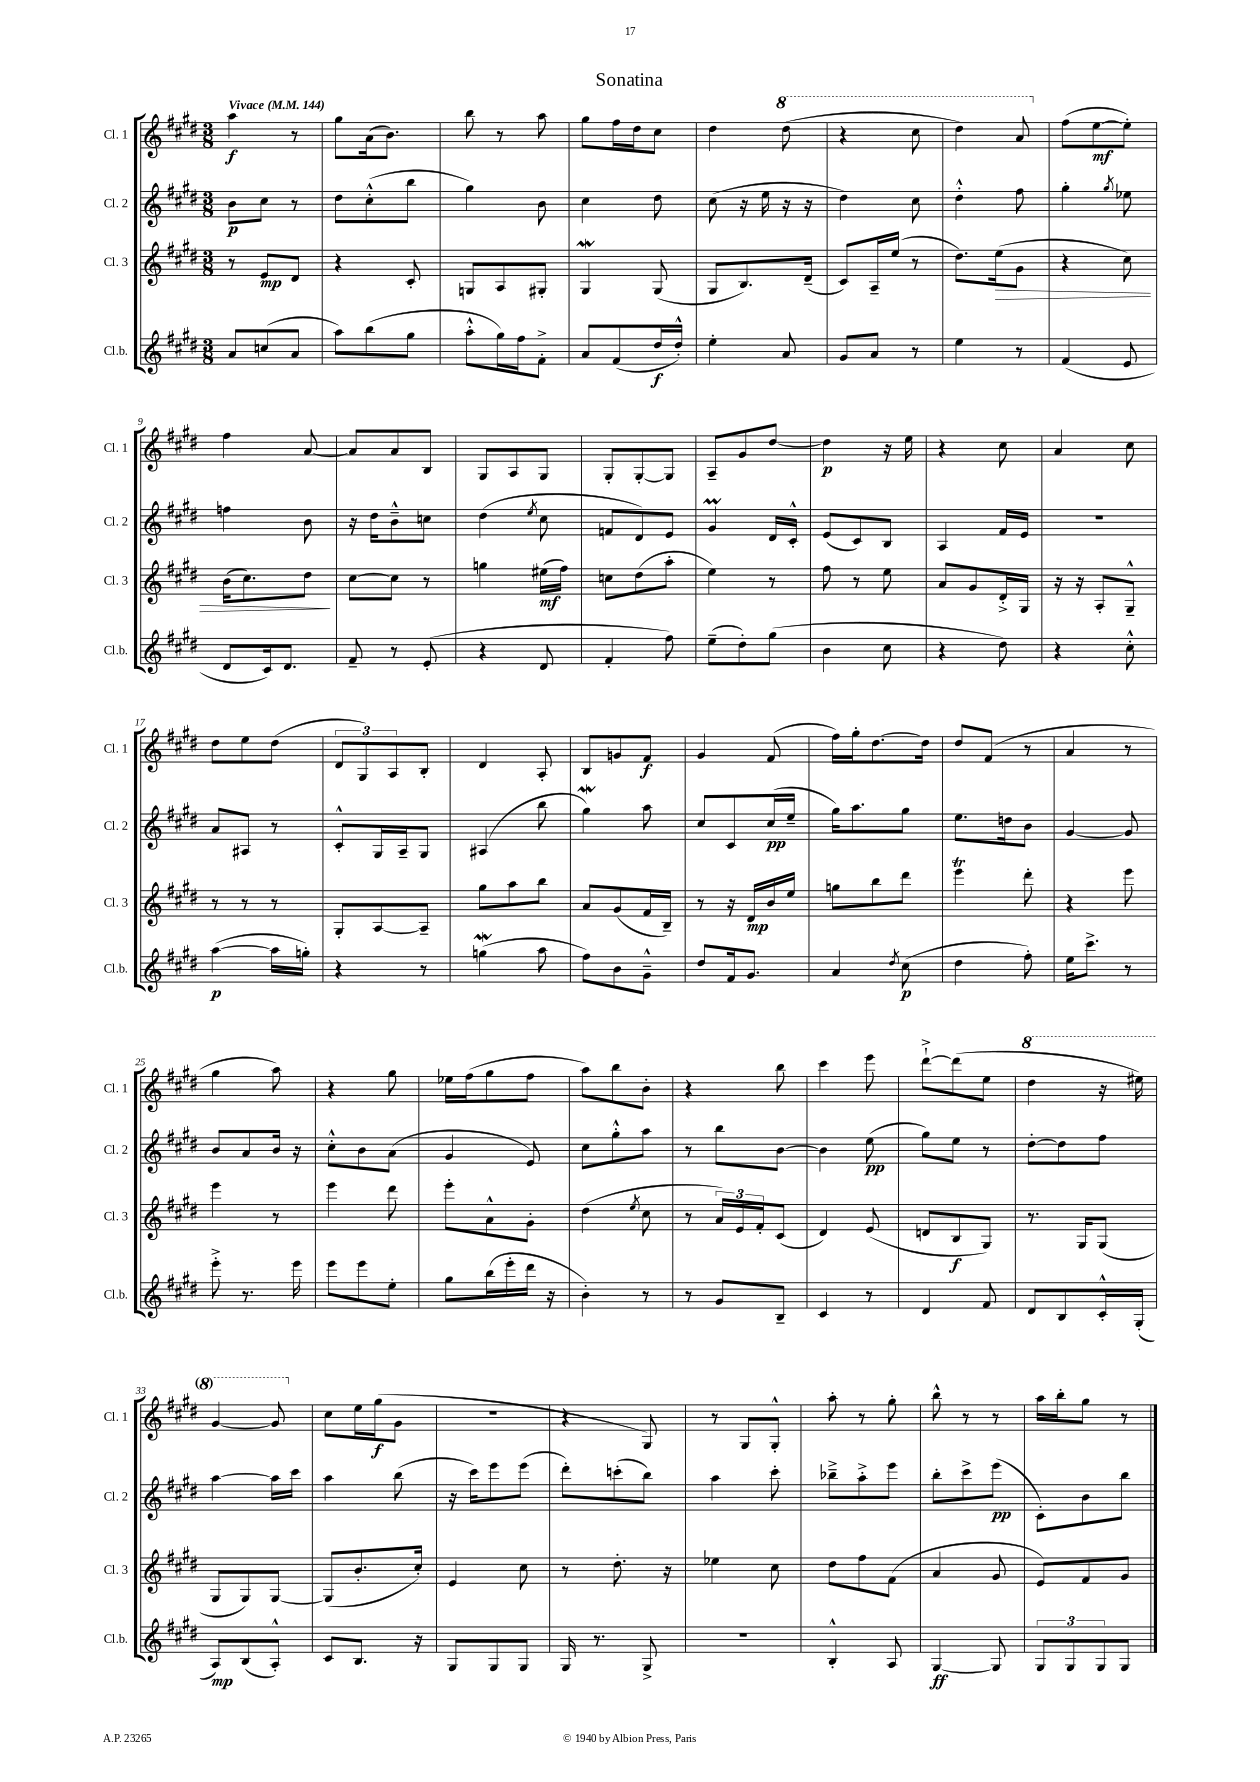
\header { title = "Sonatina" }
<<
\new StaffGroup <<
\new Staff = "s0" \with { instrumentName = "Cl. 1" shortInstrumentName = "Cl. 1" } {
    \clef treble \key e \major \numericTimeSignature \time 3/8 \tempo "Vivace" 4 = 144
    a''4\f r8 |
    gis''8 a'16( b'8.) |
    b''8 r8 a''8 |
    gis''8 fis''16 dis''16 cis''8 |
    dis''4 \ottava #1 dis'''8( |
    r4 cis'''8 |
    dis'''4) a''8 \ottava #0 |
    fis''8( e''8~\mf e''8-.) |
    fis''4 a'8~ |
    a'8 a'8 b8 |
    gis8 a8 gis8 |
    gis8-. gis8~-. gis8 |
    a8-- gis'8 dis''8~ |
    dis''4\p r16 e''16 |
    r4 cis''8 |
    a'4 cis''8 |
    dis''8 e''8 dis''8( |
    \tuplet 3/2 { dis'8 gis8) a8 } b8-. |
    dis'4 a8-. |
    b8 g'8 fis'8\f |
    gis'4 fis'8( |
    fis''16) gis''16-. dis''8.~ dis''16 |
    dis''8 fis'8( r8 |
    a'4 r8 |
    gis''4 a''8) |
    r4 gis''8 |
    ees''16 fis''16( gis''8 fis''8 |
    a''8) b''8 b'8-. |
    r4 b''8 |
    cis'''4 e'''8 |
    dis'''8~-!-> dis'''8( e''8 |
    \ottava #1 dis'''4 r16 eis'''16) |
    gis''4~ gis''8 \ottava #0 |
    cis''8 e''16 gis''16\f( gis'8 |
    R4. |
    r4 gis8) |
    r8 gis8 gis8-.-^ |
    a''8-. r8 gis''8-. |
    b''8-^ r8 r8 |
    a''16 b''16-. gis''8 r8 \bar "|." |
}
\new Staff = "s1" \with { instrumentName = "Cl. 2" shortInstrumentName = "Cl. 2" } {
    \clef treble \key e \major \numericTimeSignature \time 3/8
    b'8\p cis''8 r8 |
    dis''8 cis''8-.-^( b''8 |
    gis''4) b'8 |
    cis''4 dis''8 |
    cis''8( r16 e''16 r16 r16 |
    dis''4) cis''8 |
    dis''4-.-^ fis''8 |
    gis''4-. \acciaccatura { gis''8 } ees''8 |
    f''4 b'8 |
    r16 dis''16 b'8---^ c''8 |
    dis''4( \acciaccatura { e''8 } cis''8 |
    f'8 dis'8) e'8 |
    gis'4\prall dis'16 cis'16-.-^ |
    e'8( cis'8) b8 |
    a4 fis'16 e'16 |
    R4. |
    a'8 ais8 r8 |
    cis'8-.-^ gis16 a16-- gis8 |
    ais4( b''8 |
    gis''4\mordent) a''8 |
    cis''8 cis'8 cis''16\pp( e''16-- |
    gis''16) a''8. gis''8 |
    e''8. d''16 b'8 |
    gis'4~ gis'8 |
    b'8 a'8 b'16 r16 |
    cis''8-.-^ b'8 a'8( |
    gis'4 e'8) |
    cis''8 gis''8-.-^ a''8 |
    r8 b''8 b'8~ |
    b'4 e''8\pp( |
    gis''8) e''8 r8 |
    dis''8~-. dis''8 fis''8 |
    a''4~ a''16 cis'''16 |
    a''4 b''8( |
    r16 cis'''16) e'''8 e'''8( |
    dis'''8-.) c'''8-.( b''8) |
    a''4 cis'''8-. |
    bes''8---> a''8-.-> e'''8 |
    b''8-. cis'''8-> e'''8\pp( |
    cis'8-.) b'8 b''8 \bar "|." |
}
\new Staff = "s2" \with { instrumentName = "Cl. 3" shortInstrumentName = "Cl. 3" } {
    \clef treble \key e \major \numericTimeSignature \time 3/8
    r8 e'8\mp dis'8 |
    r4 cis'8-. |
    g8 a8 gis8-. |
    gis4\mordent gis8( |
    gis8 b8.) dis'16--( |
    cis'8) a16-- e''16( r8 |
    dis''8.) e''16\>( gis'8 |
    r4 cis''8) |
    b'16( cis''8.) dis''8\! |
    cis''8~ cis''8 r8 |
    g''4 eis''16\mf( fis''16) |
    c''8 dis''8( a''8-. |
    e''4) r8 |
    fis''8 r8 e''8 |
    a'8 gis'8 dis'16-.-> gis16 |
    r16 r16 a8-. gis8---^ |
    r8 r8 r8 |
    gis8-. a8~ a8-- |
    gis''8 a''8 b''8 |
    a'8 gis'8( fis'16 b16--) |
    r8 r16 dis'16\mp b'16 e''16 |
    g''8 b''8 dis'''8 |
    e'''4\trill dis'''8-. |
    r4 e'''8 |
    e'''4 r8 |
    e'''4 dis'''8 |
    e'''8-. a'8-^ gis'8-. |
    dis''4( \acciaccatura { e''8 } cis''8 |
    r8 \tuplet 3/2 { a'16) e'16 fis'16-. } cis'8( |
    dis'4) e'8( |
    d'8 b8\f gis8) |
    r8. gis16 gis8( |
    gis8 gis8) gis8~ |
    gis8( b'8.-. cis''16-.) |
    e'4 cis''8 |
    r8 dis''8.-. r16 |
    ees''4 cis''8 |
    dis''8 fis''8 fis'8( |
    a'4 gis'8 |
    e'8) fis'8 gis'8 \bar "|." |
}
\new Staff = "s3" \with { instrumentName = "Cl.b." shortInstrumentName = "Cl.b." } {
    \clef treble \key e \major \numericTimeSignature \time 3/8
    a'8 c''8( a'8 |
    a''8) b''8( gis''8 |
    a''8-.-^ gis''16) fis''16 fis'8-.-> |
    a'8 fis'8( dis''16\f dis''16-.-^) |
    e''4-. a'8 |
    gis'8 a'8 r8 |
    e''4 r8 |
    fis'4( e'8 |
    dis'8 cis'16) dis'8. |
    fis'8-- r8 e'8-.( |
    r4 dis'8 |
    fis'4-. fis''8) |
    e''8--( dis''8-.) gis''8( |
    b'4 cis''8 |
    r4 dis''8) |
    r4 cis''8-.-^ |
    a''4~\p( a''16 g''16-.) |
    r4 r8 |
    g''4\mordent( a''8 |
    fis''8) b'8 gis'8---^ |
    dis''8 fis'16 gis'8. |
    a'4 \acciaccatura { dis''8 } cis''8\p( |
    dis''4 fis''8-.) |
    e''16 cis'''8.-> r8 |
    e'''8-.-> r8. e'''16 |
    e'''8 e'''8 e''8-. |
    gis''8 b''16( e'''16-. dis'''16 r16 |
    b'4-.) r8 |
    r8 gis'8 b8-- |
    cis'4 r8 |
    dis'4 fis'8 |
    dis'8 b8 cis'16-.-^ gis16-.( |
    a8\mp) b8( a8-.-^) |
    cis'8 b8. r16 |
    gis8 gis8 gis8 |
    gis16 r8. gis8-> |
    R4. |
    b4-.-^ a8 |
    gis4~\ff gis8 |
    \tuplet 3/2 { gis8 gis8 gis8 } gis8 \bar "|." |
}
>>
>>
